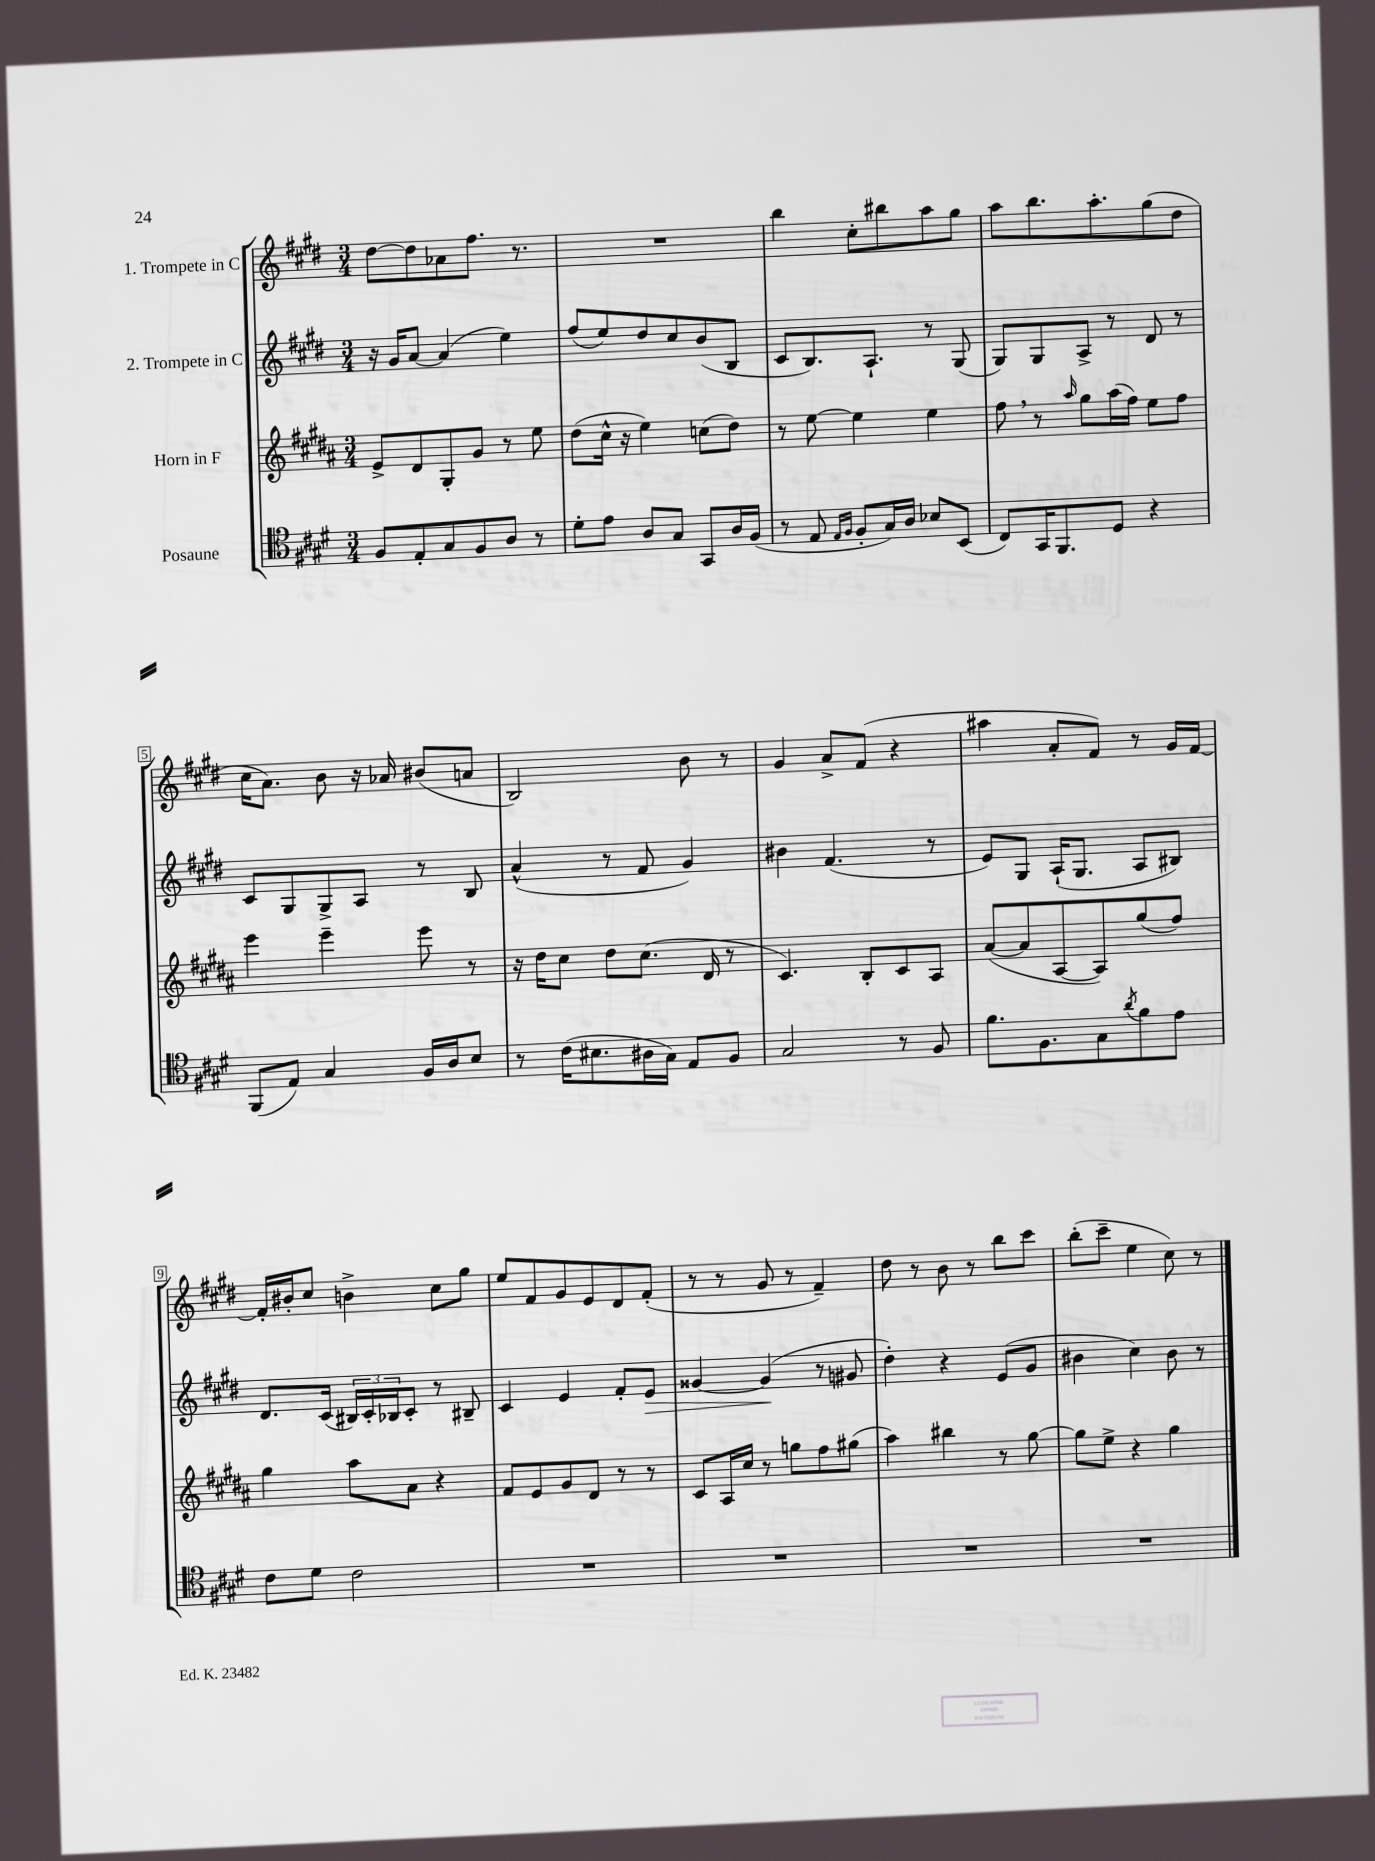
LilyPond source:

<<
\new StaffGroup <<
\new Staff = "s0" \with { instrumentName = "1. Trompete in C" } {
    \clef treble \key e \major \numericTimeSignature \time 3/4
    dis''8~ dis''8 aes'8 fis''8. r8. |
    R2. |
    b''4 cis''8-. bis''8 a''8 gis''8 |
    a''8 b''8. a''8.-. gis''8( dis''8 |
    cis''16 a'8.) b'8 r16 aes'16 bis'8( a'8 |
    b2) b'8 r8 |
    gis'4 a'8-> fis'8( r4 |
    ais''4 a'8-. fis'8) r8 gis'16 fis'16~ |
    fis'16-. bis'16-. cis''8 b'4-> cis''8 gis''8 |
    e''8 fis'8 gis'8 e'8 dis'8 fis'8-.( |
    r8 r8 gis'8 r8 fis'4--) |
    dis''8 r8 b'8 r8 b''8 cis'''8 |
    b''8-.( cis'''8-- e''4 cis''8) r8 \bar "|." |
}
\new Staff = "s1" \with { instrumentName = "2. Trompete in C" } {
    \clef treble \key e \major \numericTimeSignature \time 3/4
    r16 gis'16 a'8~ a'4( e''4) |
    fis''8( e''8) dis''8 cis''8 b'8( b8 |
    cis'8 b8.) a8.-! r8 gis8( |
    gis8) gis8 a8-> r8 dis'8 r8 |
    cis'8 gis8 gis8-> a8 r8 b8 |
    a'4-^( r8 fis'8 gis'4) |
    bis'4 fis'4.( r8 |
    e'8) gis8 a16-!( gis8. a8 bis8) |
    dis'8. cis'16( \tuplet 3/2 { bis16) cis'16-. bes16 } cis'8-. r8 bis8-- |
    cis'4 e'4 fis'8-. e'8\> |
    gisis'4~ gisis'4\!( r8 gis'8 |
    dis''4-.) r4 e'8( gis'8 |
    bis'4 cis''4) bis'8 r8 \bar "|." |
}
\new Staff = "s2" \with { instrumentName = "Horn in F" } {
    \clef treble \key b \major \numericTimeSignature \time 3/4
    e'8-> dis'8 gis8-. gis'8 r8 e''8 |
    dis''8( cis''16-^ r16 e''4) c''8( dis''8) |
    r8 e''8~ e''4 e''4 |
    fis''8 \breathe r8 \grace { ais''16 } gis''8 ais''16( fis''16) e''8 fis''8 |
    e'''4 e'''4-- e'''8 r8 |
    r16 dis''16 cis''8 dis''8 cis''8.( dis'16 r8 |
    cis'4.) b8-. cis'8 ais8 |
    ais'8~( ais'8 ais8~ ais8) gis''8( fis''8) |
    gis''4 ais''8 ais'8 r4 |
    fis'8 e'8 gis'8 dis'8 r8 r8 |
    cis'8 ais16 cis''16 r8 g''8 fis''8 gis''8( |
    ais''4) bis''4 r8 gis''8~ |
    gis''8 e''8-> r4 gis''4 \bar "|." |
}
\new Staff = "s3" \with { instrumentName = "Posaune" } {
    \clef tenor \key e \major \numericTimeSignature \time 3/4
    fis8 e8-. gis8 fis8 a8 r8 |
    dis'8-. e'8 a8 gis8 gis,8 a16 fis16( |
    r8 e8 \grace { e16 fis16 } fis8-. gis16) a16 bes8 b,8( |
    cis8) gis,16 fis,8. dis8 r4 |
    fis,8( e8) gis4 fis16 a16 b8 |
    r8 cis'16( bis8. ais16 gis16) e8 fis8 |
    gis2 r8 fis8 |
    fis'8. fis8. gis8 \acciaccatura { a'8 } fis'8 e'8 |
    cis'8 dis'8 cis'2 |
    R2. |
    R2. |
    R2. |
    R2. \bar "|." |
}
>>
>>
\layout { \context { \Score \override BarNumber.stencil = #(make-stencil-boxer 0.1 0.3 ly:text-interface::print) } }
